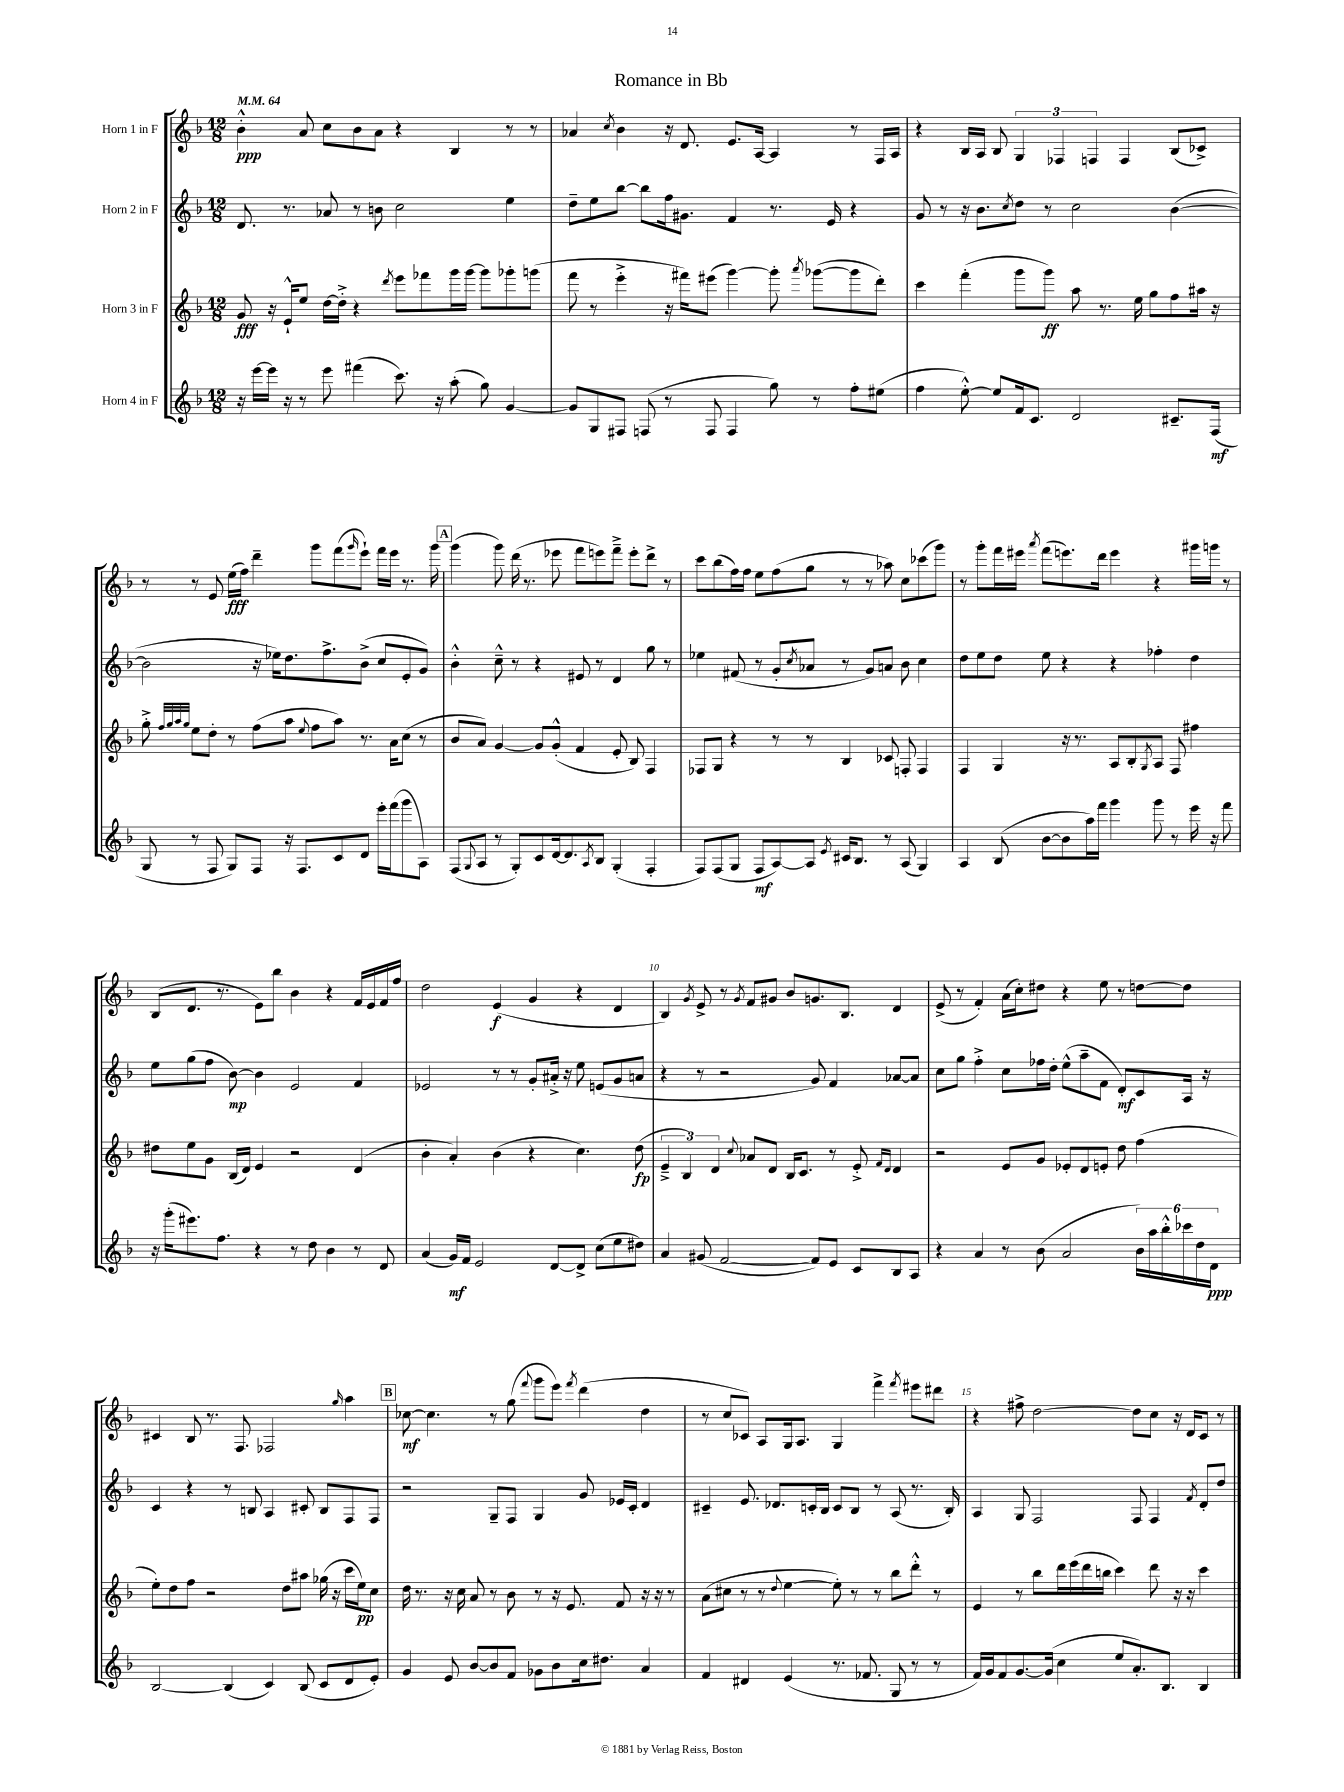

**kern	**kern	**kern	**kern
*staff4	*staff3	*staff2	*staff1
*clefG2	*clefG2	*clefG2	*clefG2
*k[b-]	*k[b-]	*k[b-]	*k[b-]
*M12/8	*M12/8	*M12/8	*M12/8
*MM64	*MM64	*MM64	*MM64
16r	8g	8.d	4b-'^^
[16eee	.	.	.
16eee]	16r	.	.
16r	16e`^^	8.r	.
8r	8ee	.	8a
8eee	[16dd	8a-	8cc
.	16dd'^]	.	.
(4fff#	4r	8r	8b-
.	.	8b	8a
.	8qddd	.	.
8.ccc)	8eee	2cc	4r
.	8fff-	.	.
16r	.	.	.
(8aa'	16ggg	.	4B-
.	[16ggg	.	.
8gg)	8ggg]	.	.
[4g	8ggg-'	4ee	8r
.	(8ggg	.	8r
=	=	=	=
8g]	8fff	8dd~	4a-
8G	8r	8ee	.
.	.	.	8qcc
8F#	4eee'^	[8bb-	4b-
(8F	.	8bb-]	.
8r	16r	16ff	16r
.	16fff#)	8.g#	8.d
8F	(8eee#	.	.
4F	[4ggg)	4f	8.e
.	.	.	[16A
8gg)	8ggg']	8.r	4A]
.	8qaaa	.	.
8r	([8ggg-	.	.
.	.	16e	.
8ff'	8ggg-]	4r	8r
(8ee#	8ddd')	.	16F
.	.	.	16A
=	=	=	=
4ff	4ccc	8g	4r
.	.	8r	.
[8ee'^^)	(4fff'	16r	16B-
.	.	8.b-	16A
8ee]	.	.	8B-
.	.	8qcc	.
16f	8ggg	8dd	6G
8.c	.	.	.
.	8ggg)	8r	.
.	.	.	6F-
2d	8aa	2cc	.
.	.	.	6F
.	8.r	.	.
.	.	.	4F
.	16ee	.	.
.	8gg	.	.
8.c#~	8ff	([4b-	(8B-
.	16aa#	.	8c-^)
(16F	16r	.	.
=	=	=	=
8G	8gg'^	2b-]	8r
.	32qqff	.	.
.	32qqgg	.	.
.	32qqaa	.	.
.	32qqgg	.	.
8r	8ee	.	8r
8F	8dd'	.	8e
8G)	8r	.	(16ee
.	.	.	16ff)
8F	(8ff	16r	4ddd~
.	.	16ee-)	.
16r	8aa	8.dd	.
8.F	.	.	.
.	8qqee	.	.
.	8ff	.	8ggg
.	.	8.ff^	.
8c	8aa)	.	(8fff
.	.	.	16qqggg
8d	8.r	(8b-^	8eee`)
16eee'	.	8cc	16fff
(16fff	16a	.	16eee
8ggg	(8cc	8e'	8.r
8A)	8r	8g)	.
.	.	.	16ggg
=	=	=	=
(8F	8b-	4b-'^^	(4ggg
8qqG	.	.	.
8A	8a)	.	.
8r	[4g	8cc~^^	8ggg)
8G')	.	8r	(16ddd
.	.	.	8.r
8c	8g]	4r	.
[16d	(8g'^^	.	8eee-
8.d]	.	.	.
.	4f	8e#	8fff
8qA	.	.	.
8B-	.	8r	8eee)
(4G'	8e'	4d	8fff~^
.	8B-)	.	8eee'
4F'	4F	8gg	8ddd^
.	.	8r	8r
=	=	=	=
8F)	8F-	4ee-	8ccc
(8F	8G	.	(8bb-
8G	4r	(8f#	16ff)
.	.	.	16ff
8F	.	8r	8ee
[8A)	8r	8g'	(8ff
.	.	8qcc	.
8A]	8r	8a-	8gg
8qe	.	.	.
16c#	4B-	8r	8r
8.B-	.	.	.
.	.	8g)	8r
8r	8c-	8a	8aa-)
(8A	8F'	8b-	8cc
4G)	4F	4cc	(8ccc-
.	.	.	8ggg)
=	=	=	=
4A	4F	8dd	8r
.	.	8ee	8ggg'
(8B-	4G	8dd	16fff
.	.	.	16eee#
.	.	.	8qaaa
[8b-	.	8ee	(8fff
8b-]	16r	4r	8.eee)
.	8.r	.	.
16aa)	.	.	.
16fff	.	.	16ddd
4ggg	8A	4r	4eee
.	8B-'	.	.
.	8qG	.	.
8ggg	8A	4ff-'	4r
8r	8F	.	.
16eee	4ff#	4dd	16ggg#
16r	.	.	16ggg
8fff	.	.	8r
=	=	=	=
16r	8dd#	8ee	(8B-
(16ggg'	.	.	.
8.eee#)	8ee	(8gg	8.d
.	8g	8ff	.
8.ff	.	.	8.r
.	(16B-	[8b-)	.
.	16d)	.	.
4r	4e	4b-]	8e)
.	.	.	8bb-
8r	2r	2e	4b-
8dd	.	.	.
4b-	.	.	4r
8r	(4d	4f	16f
.	.	.	16e
8d	.	.	16f
.	.	.	16ff
=	=	=	=
(4a	4b-'	2e-	2dd
16g)	4a')	.	.
16f	.	.	.
2e	.	.	.
.	(4b-	8r	(4e
.	.	8r	.
.	4r	8g'	4g
[8d	.	16a#'^	.
.	.	16r	.
8d^]	4.cc)	8ee	4r
(8cc	.	(8e	.
8ee	.	8g	4d
8dd#)	(8dd	8a	.
=	=	=	=
4a	6e~^	4r	4B-)
.	6B-)	.	.
.	.	.	8qg
(8g#	.	8r	8e^
.	6d	.	.
[2f	.	2r	8r
.	8qqcc	.	8qg
.	8a-	.	8f
.	8d	.	8g#
.	16B-	.	8b-
.	8.c	.	.
8f])	.	8g)	8.g
8e	8r	4f	.
.	.	.	8.B-
8c	8e'^	.	.
.	16qqf	.	.
.	16qqd	.	.
8B-	4d	[8a-	4d
8A	.	8a-]	.
=	=	=	=
4r	2r	8cc	(8e^
.	.	8gg	8r
4a	.	4ff'^	4f')
8r	8e	8cc	(16a
.	.	.	16cc')
(8b-	8g	16ff-	8dd#
.	.	16dd'	.
2a	8e-'	(8ee^^	4r
.	8d	8aa~	.
.	8e'	8f	8ee
.	8dd	8d')	8r
24b-)	(4ff	8c	[8dd
24aa	.	.	.
24bb-'^^	.	.	.
24ccc-	.	16A	8dd]
24dd	.	.	.
.	.	16r	.
24d	.	.	.
=	=	=	=
[2B-	8ee')	4c	4c#
.	8dd	.	.
.	8ff	4r	8B-
.	2r	.	8.r
(4B-]	.	8r	.
.	.	.	8.F
.	.	8B	.
4c)	.	4A	2F-
.	8dd	.	.
(8B-	8aa#	8c#'	.
8c	(16gg-	8B	.
.	16r	.	.
.	.	.	16qqgg
8d	16ccc	8F	4aa
.	16ee)	.	.
8e')	8cc	8F	.
=	=	=	=
4g	16dd	2r	[8cc-
.	8.r	.	.
.	.	.	4.cc-]
8e	16r	.	.
.	16cc	.	.
[8b-	8a	.	.
8b-]	8r	8G~	8r
8f	8b-	8F	(8gg
.	.	.	8qqfff
8g-	8r	4G	8ggg
8b-	16r	.	8eee)
.	8.e	.	.
.	.	.	8qfff
16cc	.	8g	(4ddd
8.dd#	.	.	.
.	8f	16e-	.
.	.	16c'	.
4a	16r	4d	4dd
.	16r	.	.
.	8r	.	.
=	=	=	=
4f	(8a	4c#~	8r
.	8cc#	.	8cc
4d#	8r	8.e	8c-)
.	8r	.	8A
.	.	8.d-	.
.	8qqdd	.	.
(4e	[4ee	.	16G
.	.	.	8.A
.	.	16c'	.
.	.	16B-	.
8.r	8ee'])	8c	4G
.	8r	8B-	.
8.f-	.	.	.
.	8r	8r	4fff^
8G	8bb-	(8A	.
.	.	.	8qfff
8r	8ddd'^^	8.r	8eee#
8r	8r	.	8ddd#
.	.	16B-')	.
=	=	=	=
16f)	4e	4A	4r
16g	.	.	.
8f	.	.	.
[8.g	8r	8G	8ff#^
.	8bb-	2F	[2dd
(16g]	.	.	.
4cc	16ddd	.	.
.	(16eee	.	.
.	16ddd	.	.
.	16bb	.	.
8ee	4ccc)	.	.
8.a')	.	8F	8dd]
.	8ddd	4F	8cc
8.B-	.	.	.
.	16r	.	16r
.	16r	.	16d
.	.	8qf	.
4B-	4ccc	8d'	8c
.	.	8dd	8r
==	==	==	==
*-	*-	*-	*-
